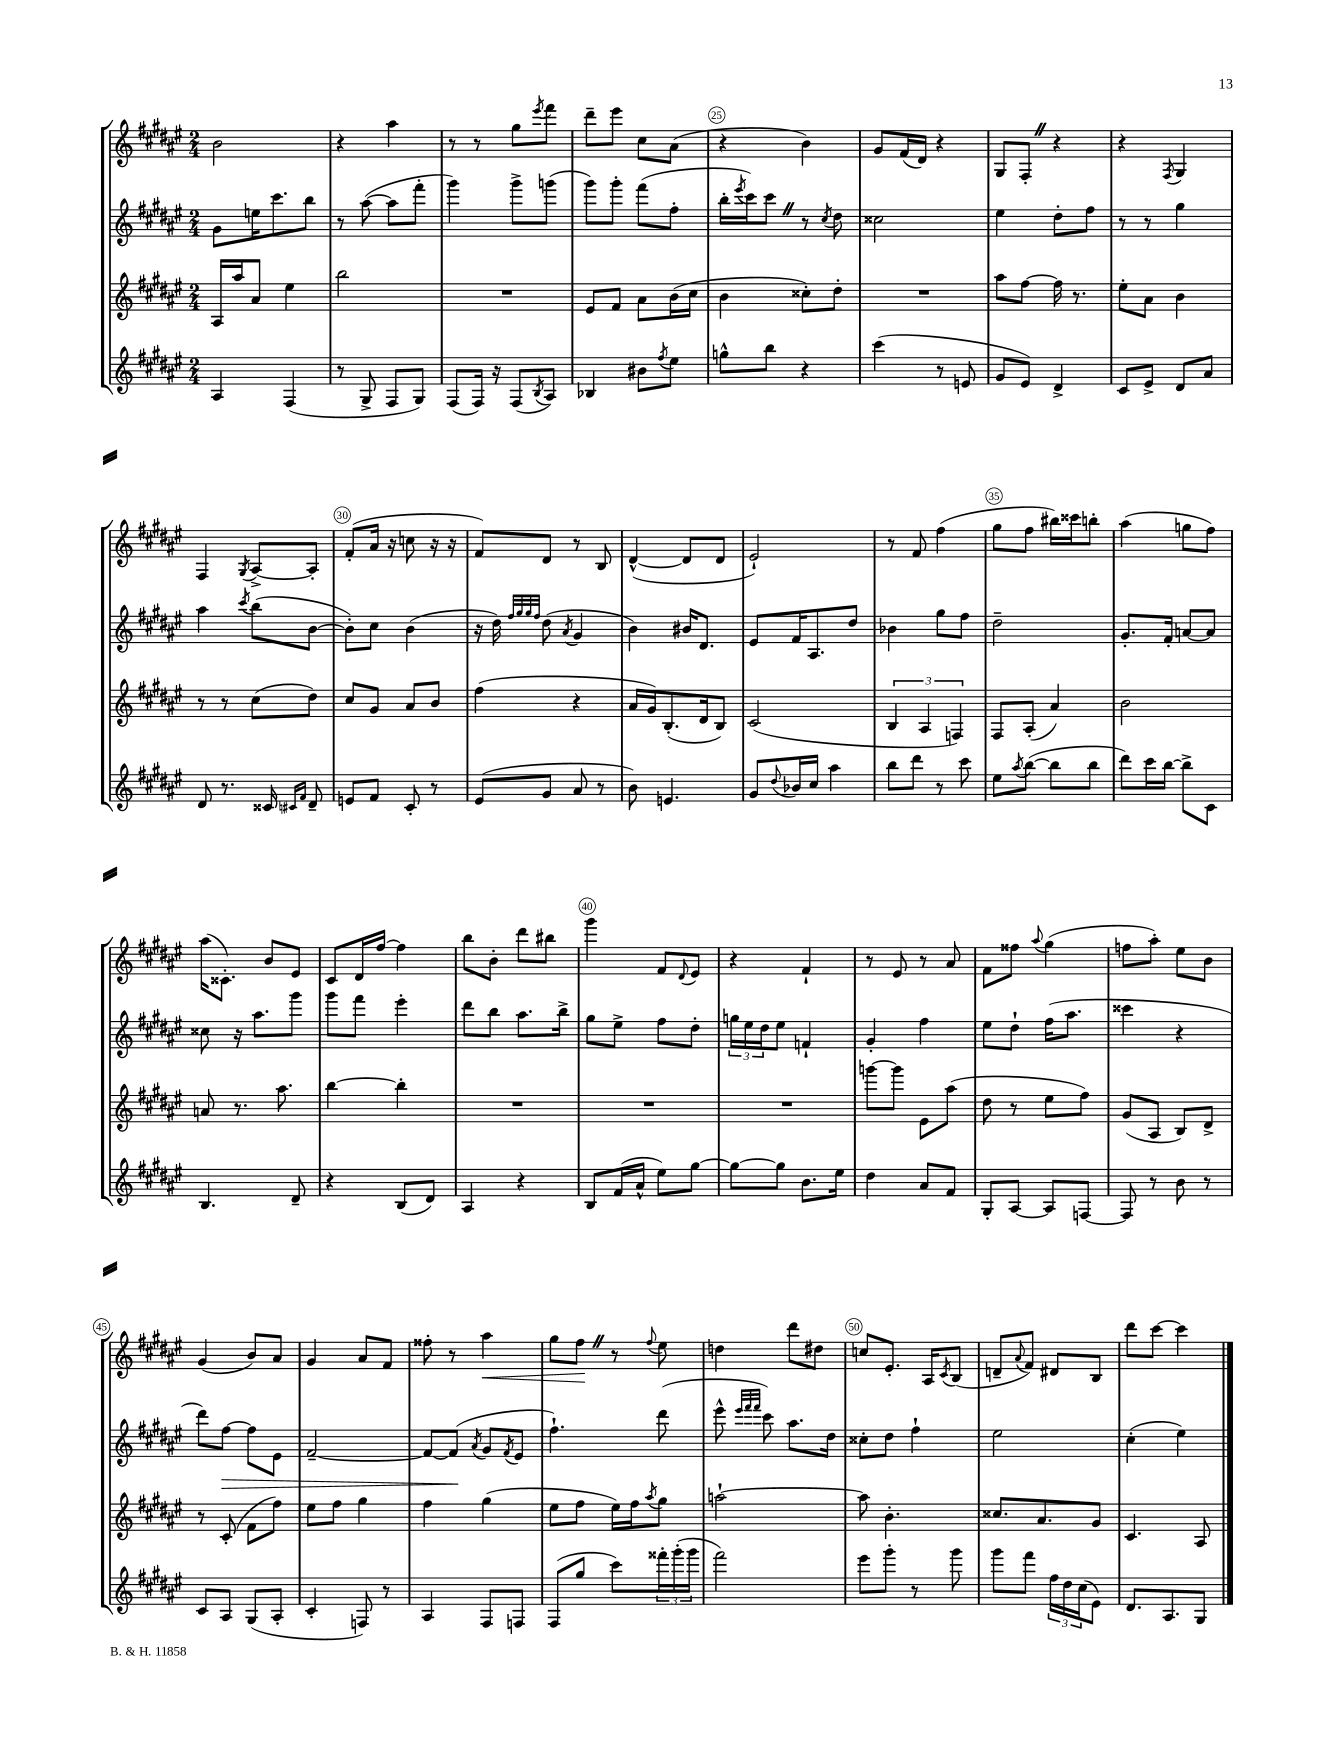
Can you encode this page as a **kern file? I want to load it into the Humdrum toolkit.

**kern	**kern	**kern	**dynam	**kern	**dynam
*part4	*part3	*part2	*part2	*part1	*part1
*staff4	*staff3	*staff2	*staff2	*staff1	*staff1
*clefG2	*clefG2	*clefG2	*	*clefG2	*
*k[f#c#g#d#a#e#]	*k[f#c#g#d#a#e#]	*k[f#c#g#d#a#e#]	*	*k[f#c#g#d#a#e#]	*
*M2/4	*M2/4	*M2/4	*	*M2/4	*
=21	=21	=21	=21	=21	=21
4A#/	16A#/LL	8g#\L	.	2b\	.
.	16aa#/J	.	.	.	.
.	8a#/J	16een\K	.	.	.
.	.	8.ccc#\	.	.	.
(4F#/	4ee#\	.	.	.	.
.	.	8bb\J	.	.	.
=22	=22	=22	=22	=22	=22
8r	2bb\	8r	.	4r	.
8G#^/	.	([8aa#\	.	.	.
8F#/L	.	8aa#\L]	.	4aa#\	.
8G#/J)	.	8fff#'\J	.	.	.
=23	=23	=23	=23	=23	=23
(8F#/L	2r	4ggg#\)	.	8r	.
16F#/Jk)	.	.	.	8r	.
16r	.	.	.	.	.
(8F#/L	.	8ggg#^\L	.	8gg#\L	.
8qB/	.	.	.	8qeee#/	.
8A#/J)	.	(8gggn\J	.	8fff#\J	.
=24	=24	=24	=24	=24	=24
4B-X/	8e#/L	8ggg#\L)	.	8ddd#~\L	.
.	8f#/J	8ggg#'\J	.	8eee#\J	.
8b#X\L	8a#\L	(8fff#\L	.	8cc#\L	.
8qff#/	.	.	.	.	.
8ee#\J	(16b\L	8ff#'\J	.	(8a#\J	.
.	16cc#\JJ	.	.	.	.
=25	=25	=25	=25	=25	=25
8ggn^^\L	4b\	16bb'\LL	.	4r	.
.	.	8qeee#/	.	.	.
.	.	16ccc#\J)	.	.	.
8bb\J	.	8ccc#Z\J	.	.	.
4r	8cc##X'\L)	8r	.	4b\)	.
.	.	8qcc#/	.	.	.
.	8dd#'\J	8dd#\	.	.	.
=26	=26	=26	=26	=26	=26
(4ccc#\	2r	2cc##X\	.	8g#/L	.
.	.	.	.	(16f#/L	.
.	.	.	.	16d#/JJ)	.
8r	.	.	.	4r	.
8en/	.	.	.	.	.
=27	=27	=27	=27	=27	=27
8g#/L	8aa#\L	4ee#\	.	8G#/L	.
8e#/J)	[8ff#\J	.	.	8F#'Z/J	.
4d#^/	16ff#\]	8dd#'\L	.	4r	.
.	8.r	.	.	.	.
.	.	8ff#\J	.	.	.
=28	=28	=28	=28	=28	=28
8c#/L	8ee#'\L	8r	.	4r	.
8e#^/J	8a#\J	8r	.	.	.
.	.	.	.	8qF#/	.
8d#/L	4b\	4gg#\	.	4G#/	.
8a#/J	.	.	.	.	.
!!LO:LB:g=z
=29	=29	=29	=29	=29	=29
8d#/	8r	4aa#\	.	4F#/	.
8.r	8r	.	.	.	.
.	.	8qccc#/	.	8qG#/	.
.	(8cc#\L	(8bb\L	.	[8A#^/L	.
16c##X/	.	.	.	.	.
16qqc#X/LL	.	.	.	.	.
16qqf#/JJ	.	.	.	.	.
8d#~/	8dd#\J)	[8b\J	.	8A#'/J]	.
=30	=30	=30	=30	=30	=30
8en/L	8cc#/L	8b'\L])	.	(8f#'/L	.
8f#/J	8g#/J	8cc#\J	.	16a#/Jk	.
.	.	.	.	16r	.
8c#'/	8a#/L	(4b\	.	8ccn\	.
8r	8b/J	.	.	16r	.
.	.	.	.	16r	.
=31	=31	=31	=31	=31	=31
(8e#/L	(4ff#\	16r	.	8f#/L)	.
.	.	16dd#\)	.	.	.
.	.	32qqff#/LLL	.	.	.
.	.	32qqgg#/	.	.	.
.	.	32qqgg#/	.	.	.
.	.	32qqff#/JJJ	.	.	.
8g#/J	.	(8dd#\	.	8d#/J	.
.	.	8qa#/	.	.	.
8a#/	4r	4g#/	.	8r	.
8r	.	.	.	8B/	.
=32	=32	=32	=32	=32	=32
8b\)	16a#/LL	4b\)	.	([4d#^^/	.
.	16g#/J)	.	.	.	.
4.en/	(8.B'/	.	.	.	.
.	.	16b#X/KL	.	8d#/L]	.
.	16d#/k	8.d#/J	.	.	.
.	8B/J)	.	.	8d#/J	.
=33	=33	=33	=33	=33	=33
8g#/L	(2c#/	8e#/L	.	2e#`/)	.
8qqdd#/	.	.	.	.	.
16b-X/L	.	16f#/K	.	.	.
16cc#/JJ	.	8.A#/	.	.	.
4aa#\	.	.	.	.	.
.	.	8dd#/J	.	.	.
=34	=34	=34	=34	=34	=34
8bb\L	6B/	4b-X\	.	8r	.
8ddd#\J	.	.	.	8f#/	.
.	6A#/	.	.	.	.
8r	.	8gg#\L	.	(4ff#\	.
.	6Fn/)	.	.	.	.
8ccc#\	.	8ff#\J	.	.	.
=35	=35	=35	=35	=35	=35
8ee#\L	8F#/L	2dd#~\	.	8gg#\L	.
8qaa#/	.	.	.	.	.
([8bb\J	(8A#'/J	.	.	8ff#\J	.
8bb\L]	4a#/)	.	.	16bb#X\LL)	.
.	.	.	.	16ccc##X\J	.
8bb\J	.	.	.	8bbn'\J	.
=36	=36	=36	=36	=36	=36
8ddd#\L)	2b\	8.g#'/L	.	(4aa#\	.
16ccc#\L	.	.	.	.	.
[16bb\JJ	.	16f#'/Jk	.	.	.
8bb^\L]	.	[8an/L	.	8ggn\L	.
8c#\J	.	8a/J]	.	8ff#\J)	.
!!LO:LB:g=z
=37	=37	=37	=37	=37	=37
4.B/	8an/	8cc##X\	.	(16aa#\KL	.
.	.	.	.	8.c##X'\J)	.
.	8.r	16r	.	.	.
.	.	8.aa#\L	.	.	.
.	.	.	.	8b/L	.
.	8.aa#\	.	.	.	.
8d#~/	.	8ggg#\J	.	8e#/J	.
=38	=38	=38	=38	=38	=38
4r	[4bb\	8ggg#\L	.	8c#/L	.
.	.	8fff#\J	.	16d#/L	.
.	.	.	.	[16ff#/JJ	.
(8B/L	4bb'\]	4eee#'\	.	4ff#\]	.
8d#/J)	.	.	.	.	.
=39	=39	=39	=39	=39	=39
4A#/	2r	8ddd#\L	.	8bb\L	.
.	.	8bb\J	.	8b'\J	.
4r	.	8.aa#\L	.	8ddd#\L	.
.	.	.	.	8bb#X\J	.
.	.	16bb^\Jk	.	.	.
=40	=40	=40	=40	=40	=40
8B/L	2r	8gg#\L	.	4ggg#\	.
(16f#/L	.	8ee#^\J	.	.	.
16a#^^/JJ	.	.	.	.	.
8ee#\L)	.	8ff#\L	.	8f#/L	.
.	.	.	.	8qqd#/	.
[8gg#\J	.	8dd#'\J	.	8e#/J	.
=41	=41	=41	=41	=41	=41
8gg#\L_	2r	24ggn\LL	.	4r	.
.	.	24ee#\	.	.	.
.	.	24dd#\J	.	.	.
8gg#\J]	.	8ee#\J	.	.	.
8.b\L	.	4fn`/	.	4f#`/	.
16ee#\Jk	.	.	.	.	.
=42	=42	=42	=42	=42	=42
4dd#\	[8gggn\L	4g#'/	.	8r	.
.	8ggg\J]	.	.	8e#/	.
8a#/L	8e#\L	4ff#\	.	8r	.
8f#/J	(8aa#\J	.	.	8a#/	.
=43	=43	=43	=43	=43	=43
8G#'/L	8dd#\	8ee#\L	.	8f#\L	.
[8A#/J	8r	8dd#`\J	.	8ff##X\J	.
.	.	.	.	8qqaa#/	.
8A#/L]	8ee#\L	(16ff#\KL	.	(4gg#\	.
.	.	8.aa#\J	.	.	.
[8Fn/J	8ff#\J)	.	.	.	.
=44	=44	=44	=44	=44	=44
8F/]	(8g#/L	4ccc##X\	.	8ffn\L	.
8r	8A#/J	.	.	8aa#'\J)	.
8b\	8B/L)	4r	.	8ee#\L	.
8r	8d#^/J	.	.	8b\J	.
!!LO:LB:g=z
=45	=45	=45	=45	=45	=45
8c#/L	8r	8ddd#\L)	.	(4g#/	.
!	!	!	!LO:HP:b	!	!
8A#/J	(8c#'/	[8ff#\J	>	.	.
(8G#/L	8f#\L	8ff#\L]	.	8b/L)	.
8A#'/J	8ff#\J)	8e#\J	.	8a#/J	.
=46	=46	=46	=46	=46	=46
4c#'/	8ee#\L	[2f#~/	.	4g#/	.
.	8ff#\J	.	.	.	.
8Fn/)	4gg#\	.	.	8a#/L	.
8r	.	.	.	8f#/J	.
=47	=47	=47	=47	=47	=47
4A#/	4ff#\	8f#/L_	.	8ff##X'\	.
.	.	(8f#/J]	.	8r	.
.	.	8qa#/	.	.	.
!	!	!	!	!	!LO:HP:b
8F#/L	(4gg#\	8g#/L	]	4aa#\	<
.	.	8qf#/	.	.	.
8Fn/J	.	8e#/J	.	.	.
=48	=48	=48	=48	=48	=48
(8F#/L	8ee#\L	4.ff#`\)	.	8gg#\L	.
8gg#/J	8ff#\J	.	.	8ff#Z\J	.
8ccc#\L)	16ee#\LL)	.	.	8r	[
.	16ff#\J	.	.	.	.
.	8qaa#/	.	.	8qqff#/	.
24fff##X'\L	8gg#\J	(8ddd#\	.	8ee#\	.
(24ggg#'\	.	.	.	.	.
24ggg#\JJ	.	.	.	.	.
=49	=49	=49	=49	=49	=49
2fff#\)	[2aan`\	8eee#^^\	.	4ddn\	.
.	.	32qqeee#/LLL	.	.	.
.	.	32qqfff#/	.	.	.
.	.	32qqfff#/JJJ	.	.	.
.	.	8ccc#\)	.	.	.
.	.	8.aa#\L	.	8ddd#\L	.
.	.	.	.	8dd#X\J	.
.	.	16dd#\Jk	.	.	.
=50	=50	=50	=50	=50	=50
8eee#\L	8aa\]	8cc##X'\L	.	8ccn/L	.
8ggg#'\J	4.b'\	8dd#\J	.	8.e#'/J	.
8r	.	4ff#`\	.	.	.
.	.	.	.	16A#/KL	.
.	.	.	.	8qc#/	.
8ggg#\	.	.	.	(8B/J	.
=51	=51	=51	=51	=51	=51
8ggg#\L	8.cc##X/L	2ee#\	.	8dn~/L	.
.	.	.	.	8qqa#/	.
8fff#\J	.	.	.	8f#/J)	.
.	8.a#/	.	.	.	.
24ff#\LL	.	.	.	8d#X/L	.
24dd#\	.	.	.	.	.
(24cc#\J	.	.	.	.	.
8e#\J)	8g#/J	.	.	8B/J	.
=52	=52	=52	=52	=52	=52
8.d#/L	4.c#/	(4cc#'\	.	8ddd#\L	.
.	.	.	.	[8ccc#\J	.
8.A#/	.	.	.	.	.
.	.	4ee#\)	.	4ccc#\]	.
8G#/J	8A#/	.	.	.	.
==	==	==	==	==	==
*-	*-	*-	*-	*-	*-
